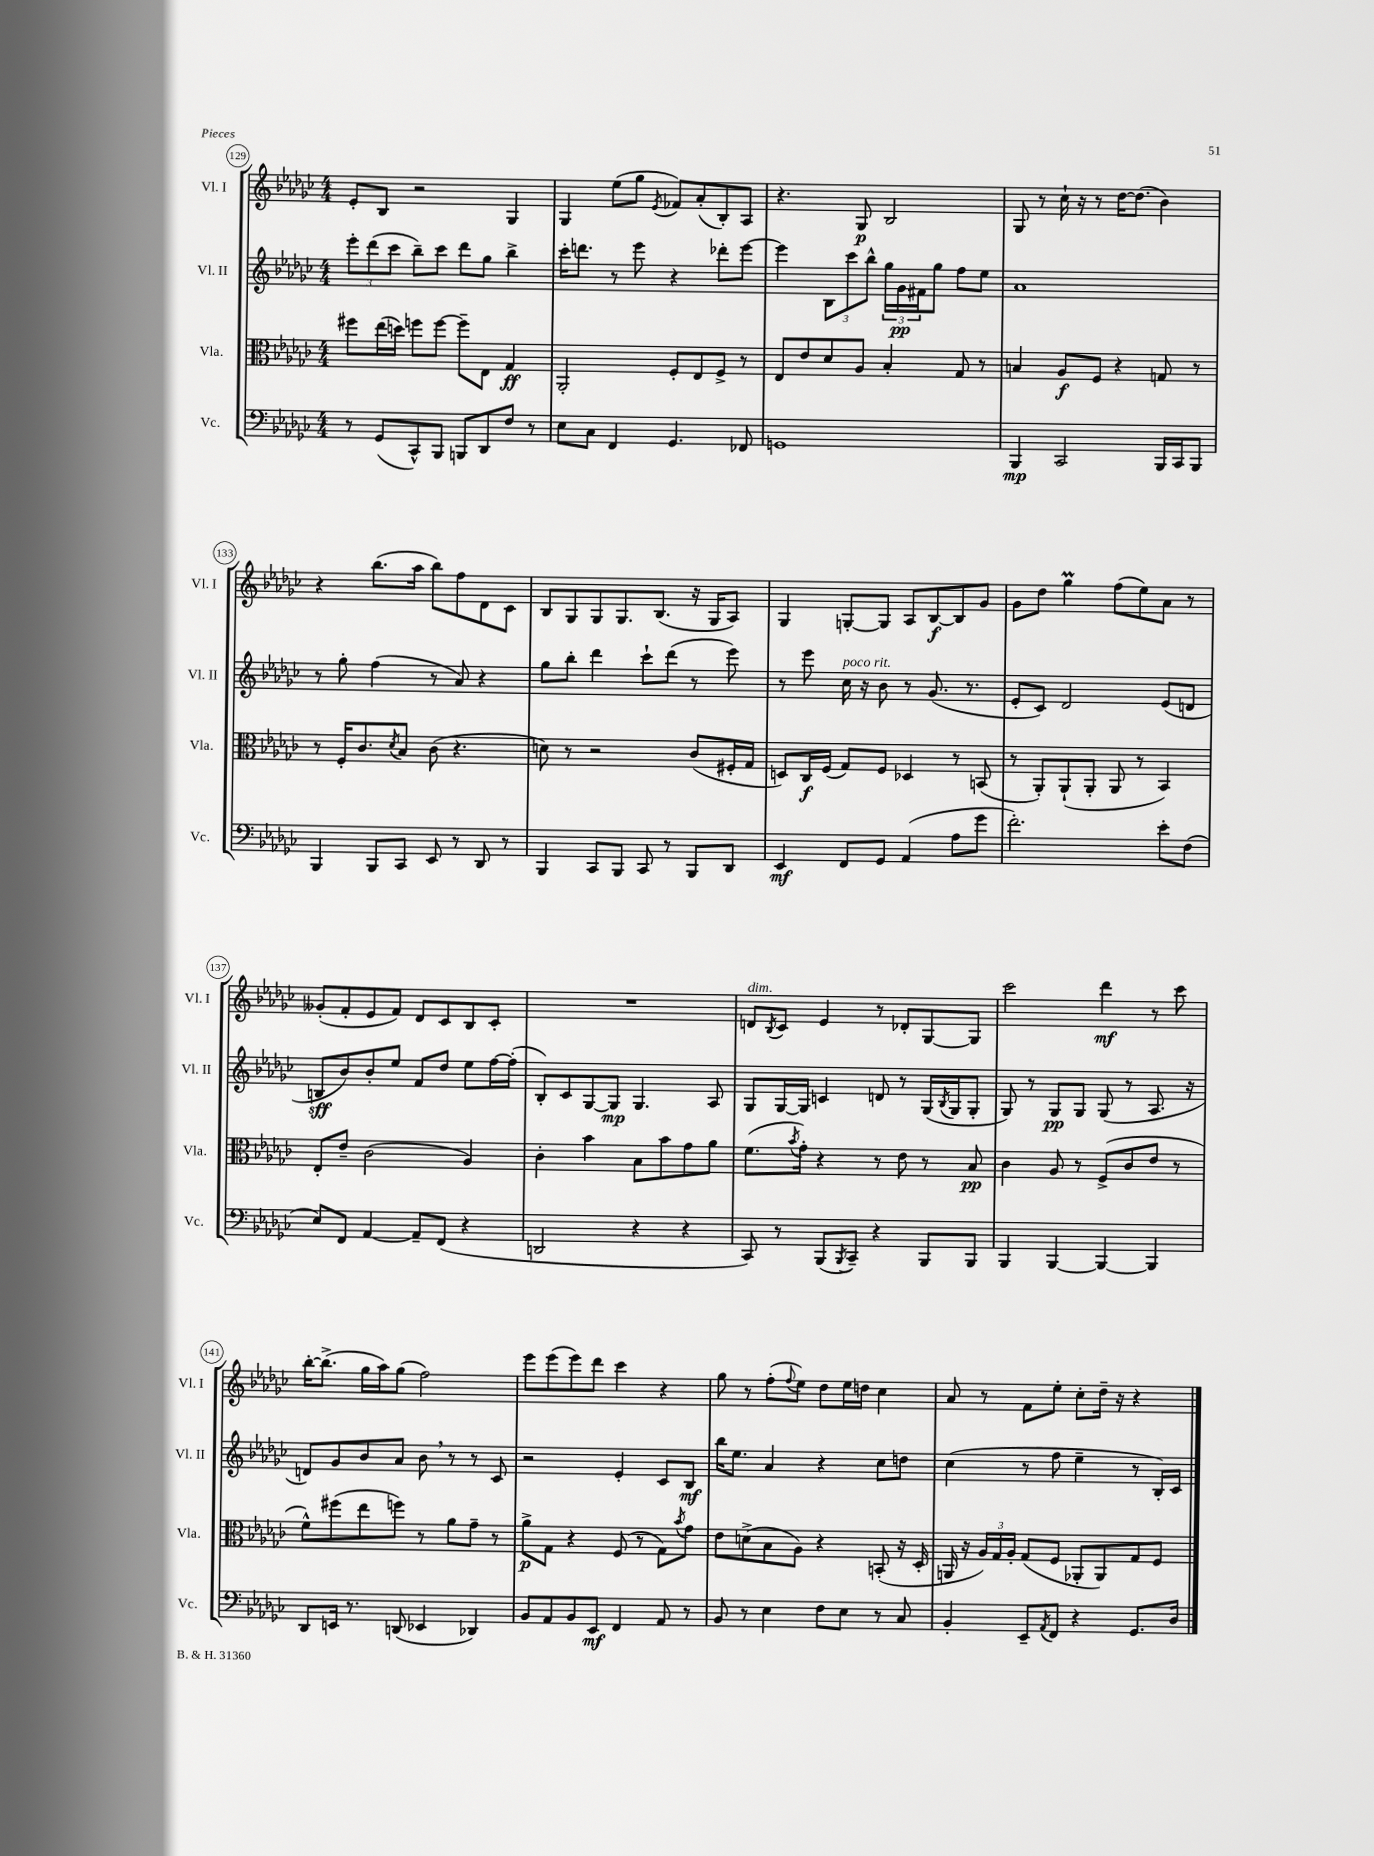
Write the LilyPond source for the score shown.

<<
\new StaffGroup <<
\new Staff = "s0" \with { instrumentName = "Vl. I" shortInstrumentName = "Vl. I" } {
    \clef treble \key ges \major \numericTimeSignature \time 4/4
    ees'8-. bes8 r2 ges4 |
    ges4 ees''8( ges''8 \acciaccatura { ees'8 } fes'8) aes'8-.( bes8-.) aes8 |
    r4. ges8\p bes2 |
    ges8 r8 ces''16-! r16 r8 des''16~ des''8.( bes'4) |
    r4 bes''8.( aes''16 bes''8) f''8 des'8 ces'8 |
    bes8 ges8 ges8 ges8. bes8.( r16 ges16 aes8) |
    ges4 g8~-. g8 aes8 bes8~\f bes8 ges'8 |
    ges'8 des''8 ges''4\prall f''8( ees''8) aes'8 r8 |
    geses'8-.( f'8-. ees'8 f'8) des'8 ces'8 bes8 ces'8-. |
    R1 |
    d'8^\markup { \italic "dim." } \acciaccatura { bes8 } ces'8 ees'4 r8 des'8-. ges8~ ges8 |
    ces'''2 des'''4\mf r8 ces'''8 |
    bes''16~-. bes''8.->( ges''16 aes''16) ges''8( f''2) |
    ees'''8 ees'''8( ees'''8) des'''8 ces'''4 r4 |
    ges''8 r8 f''8-.( \appoggiatura { f''8 } ees''8) des''8 ees''16 d''16 ces''4 |
    aes'8 r8 f'8 ees''8-. ces''8-. des''16-- r16 r4 \bar "|." |
}
\new Staff = "s1" \with { instrumentName = "Vl. II" shortInstrumentName = "Vl. II" } {
    \clef treble \key ges \major \numericTimeSignature \time 4/4
    \tuplet 3/2 { ees'''8-. des'''8( ces'''8 } bes''8--) ces'''8 des'''8 ges''8 bes''4-> |
    ces'''16-. d'''8. r8 ees'''8 r4 des'''8-. ees'''8~ |
    ees'''4 \tuplet 3/2 { bes8 ces'''8 bes''8-^ } \tuplet 3/2 { ges''16 ges'16\pp fis'16 } ges''8 f''8 ees''8 |
    aes'1 |
    r8 ges''8-. f''4( r8 aes'8) r4 |
    ges''8 bes''8-. des'''4 ces'''8-! des'''8( r8 ees'''8) |
    r8 ees'''8 ces''16^\markup { \italic "poco rit." } r16 bes'8 r8 ges'8.( r8. |
    ees'8-. ces'8) des'2 ees'8( d'8 |
    b8\sff bes'8) bes'8-. ees''8 f'8 des''8 ees''8 f''16~ f''16-.( |
    bes8-.) ces'8 ges8~ ges8\mp ges4. aes8 |
    ges8 ges16~ ges16 c'4 d'8 r8 ges16( \acciaccatura { bes8 } ges16 ges8-. |
    ges8) r8 ges8\pp ges8 ges8( r8 aes8. r16 |
    d'8) ges'8 bes'8 aes'8 bes'8 \breathe r8 r8 ces'8 |
    r2 ees'4-. ces'8 bes8\mf |
    bes''16 ees''8. aes'4 r4 ces''8 d''8 |
    ces''4( r8 f''8 ees''4-- r8 bes16-.) ces'16 \bar "|." |
}
\new Staff = "s2" \with { instrumentName = "Vla." shortInstrumentName = "Vla." } {
    \clef alto \key ges \major \numericTimeSignature \time 4/4
    fis''8 ees''16( d''16) f''8 f''8~ f''8-- ees8 ges4\ff |
    aes,2-. f8-. ees8 f8-> r8 |
    ees8 ees'8 des'8 aes8 bes4-. ges8 r8 |
    b4 aes8\f f8 r4 g8 r8 |
    r8 f16-. ces'8. \acciaccatura { des'8 } bes8 ces'8( r4. |
    d'8) r8 r2 ces'8( fis16-. ges16 |
    d8) ces16\f f16( ges8) f8 des4 r8 b,8( |
    r8 aes,8-.) aes,8-!( aes,8-. aes,8 r8 bes,4) |
    ees8-. ees'8-- ces'2( aes4) |
    ces'4-. bes'4 bes8 bes'8 ges'8 aes'8 |
    f'8.( \acciaccatura { bes'8 } ges'16-.) r4 r8 ees'8 r8 bes8\pp |
    ces'4 aes8 r8 f8->( ces'8 ees'8 r8 |
    f'8-^) fis''8( ees''8 f''8) r8 aes'8 ges'8-- r8 |
    aes'8->\p ges8 r4 f8( r8 ges8) \acciaccatura { bes'8 } ges'8 |
    ees'8 d'8->( bes8 aes8) r4 b,8-.( r16 des16-. |
    a,16 r16 \tuplet 3/2 { aes16) ges16 aes16-. } ges8( f8 aes,8-. aes,8) ges8 f8 \bar "|." |
}
\new Staff = "s3" \with { instrumentName = "Vc." shortInstrumentName = "Vc." } {
    \clef bass \key ges \major \numericTimeSignature \time 4/4
    r8 ges,8( ces,8-^) bes,,8 b,,8 des,8 f8 r8 |
    ees8 ces8 f,4 ges,4. fes,8 |
    g,1 |
    bes,,4\mp ces,2 bes,,16 ces,16 bes,,8 |
    bes,,4 bes,,8 ces,8 ees,8 r8 des,8 r8 |
    bes,,4 ces,8 bes,,8 ces,8 r8 bes,,8 des,8 |
    ees,4\mf f,8 ges,8 aes,4( aes8 ges'8 |
    f'2.-.) ees'8-. f8( |
    ees8) f,8 aes,4~ aes,8-- f,8( r4 |
    d,2 r4 r4 |
    ces,8) r8 bes,,8( \acciaccatura { bes,,8 } ces,8--) r4 bes,,8 bes,,8 |
    bes,,4 bes,,4~ bes,,4~ bes,,4 |
    des,8 e,16 r8. d,8( ees,4 des,4) |
    bes,8 aes,8 bes,8 ees,8\mf f,4 aes,8 r8 |
    bes,8 r8 ees4 f8 ees8 r8 ces8 |
    bes,4-. ees,8-- \acciaccatura { aes,8 } f,8 r4 ges,8. des16 \bar "|." |
}
>>
>>
\layout { \context { \Score currentBarNumber = #129 \override BarNumber.stencil = #(make-stencil-circler 0.1 0.3 ly:text-interface::print) } }
